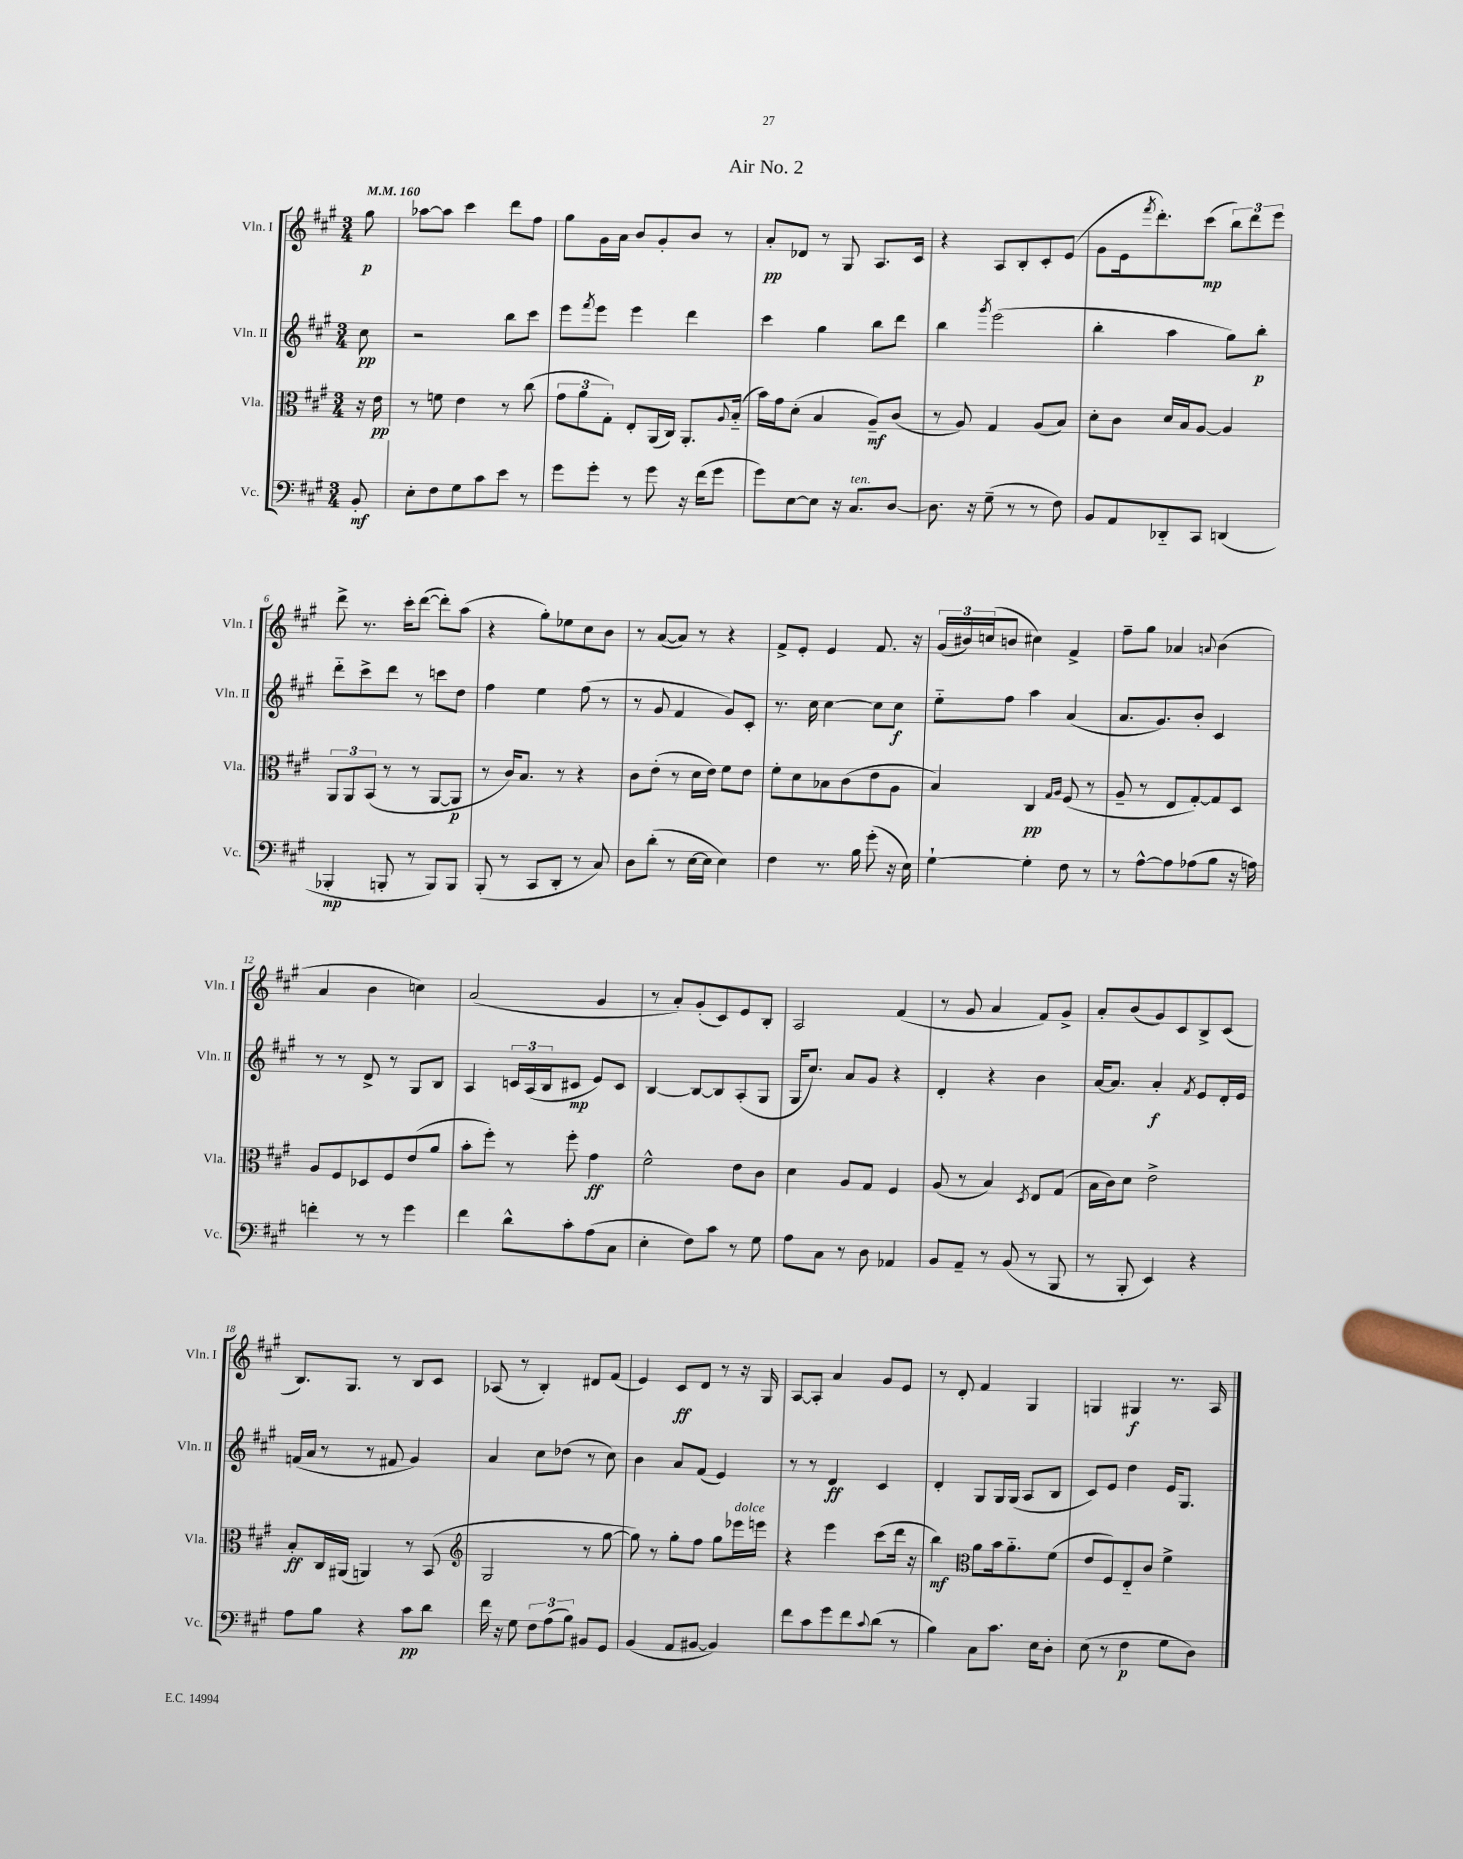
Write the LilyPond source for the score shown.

\header { title = "Air No. 2" }
<<
\new StaffGroup <<
\new Staff = "s0" \with { instrumentName = "Vln. I" shortInstrumentName = "Vln. I" } {
    \clef treble \key a \major \numericTimeSignature \time 3/4 \partial 8 \tempo 4 = 160
    gis''8\p |
    aes''8~ aes''8 cis'''4 d'''8 fis''8 |
    gis''8 gis'16 a'16 b'8 gis'8-. b'8 r8 |
    a'8-.\pp des'8 r8 gis8 a8. cis'16 |
    r4 a8 b8-. cis'8-. e'8( |
    gis'8 e'16 \acciaccatura { fis'''8 } d'''8.-.) cis'''8\mp( \tuplet 3/2 { b''8) d'''8 e'''8 } |
    d'''8-> r8. cis'''16-. d'''8~( d'''8-.) a''8( |
    r4 gis''8-.) ees''8 cis''8 b'8 |
    r8 a'8~( a'8) r8 r4 |
    fis'8-> e'8-. e'4 fis'8. r16 |
    \tuplet 3/2 { gis'16( bis'16) c''16( } b'8 cis''4) fis'4-> |
    fis''8-- gis''8 aes'4 \appoggiatura { a'8 } b'4( |
    a'4 b'4 c''4) |
    a'2( gis'4 |
    r8 a'8-.) gis'8-.( cis'8) e'8 b8-. |
    a2 fis'4( |
    r8 gis'8 a'4 fis'8) gis'8-> |
    a'8-. b'8( gis'8) cis'8 b8-> cis'8( |
    b8.) gis8. r8 b8 cis'8 |
    aes8( r8 b4-.) dis'8 fis'8( |
    e'4) cis'8\ff d'8 r8 r16 gis16 |
    a8~ a8-. a'4 gis'8 e'8 |
    r8 d'8-. fis'4 gis4 |
    g4 gis4\f r8. a16 \bar "|." |
}
\new Staff = "s1" \with { instrumentName = "Vln. II" shortInstrumentName = "Vln. II" } {
    \clef treble \key a \major \numericTimeSignature \time 3/4 \partial 8
    cis''8\pp |
    r2 b''8 cis'''8 |
    e'''8 \acciaccatura { fis'''8 } e'''8 e'''4 d'''4 |
    cis'''4 gis''4 b''8 d'''8 |
    b''4 \acciaccatura { gis'''8 } e'''2( |
    b''4-. a''4 gis''8) b''8-.\p |
    d'''8-_ cis'''8-> d'''8 r8 c'''8 d''8 |
    fis''4 e''4 fis''8( r8 |
    r8 gis'8 fis'4 gis'8) cis'8-. |
    r8. cis''16 cis''4~ cis''8 cis''8\f |
    e''8-_ fis''8 a''4 a'4( |
    a'8. gis'8.) b'8-. cis'4 |
    r8 r8 d'8-> r8 gis8 b8 |
    a4 \tuplet 3/2 { c'16 a16( b16 } cis'8\mp e'8) cis'8 |
    b4~ b8~ b8 a8-.( gis8 |
    gis16 cis''8.) a'8 gis'8 r4 |
    d'4-. r4 b'4 |
    a'16~ a'8. a'4-.\f \acciaccatura { fis'8 } e'8 d'16-. e'16 |
    f'16( a'16 r8 r8 fis'8 gis'4) |
    a'4 cis''8 des''8( r8 cis''8) |
    b'4 a'8 fis'8( e'4) |
    r8 r8 d'4\ff cis'4 |
    d'4-. gis8 gis16 gis16( a8 b8 |
    cis'8) e'8 d''4 e'16 gis8. \bar "|." |
}
\new Staff = "s2" \with { instrumentName = "Vla." shortInstrumentName = "Vla." } {
    \clef alto \key a \major \numericTimeSignature \time 3/4 \partial 8
    r16 e'16\pp |
    r8 f'8 e'4 r8 cis''8( |
    \tuplet 3/2 { gis'8 a'8 gis8-.) } e8-. a,16( cis16) a,8.-. \appoggiatura { a8 } b16-_( |
    b'16) gis'16 d'8-.( b4 a8--\mf) cis'8( |
    r8 a8) gis4 a8( b8) |
    d'8-. cis'8 d'16 b16 a8~ a4 |
    \tuplet 3/2 { a,8 a,8 b,8( } r8 r8 a,8~ a,8\p |
    r8 cis'16) b8. r8 r4 |
    cis'8 e'8-.( r8 d'16 e'16) fis'8 e'8 |
    fis'8-. d'8 bes8 cis'8( e'8 a8 |
    b4) cis4\pp \grace { gis16 a16 } fis8( r8 |
    a8-- r8 e8 gis8~-.) gis8 d8 |
    a8 fis8 des8 fis8 e'8( a'8 |
    b'8-. fis''8-.) r8 fis''8-. gis'4\ff |
    fis'2-^ e'8 cis'8 |
    d'4 a8 gis8 fis4 |
    a8( r8 b4) \acciaccatura { d8 } e8 gis8( |
    b16 cis'16) d'8 e'2-> |
    b8-.\ff cis16 ais,16( a,4) r8 b,8( |
    \clef treble gis2 r8 gis''8~ |
    gis''8) r8 gis''8-. fis''8 gis''8 ees'''16^\markup { \italic "dolce" } e'''16 |
    r4 e'''4 cis'''8( d'''16 r16 |
    b''4\mf) \clef alto a'8 b'16 a'8.-_ fis'8( |
    e'8 fis8) e8-_ cis'8 fis'4-> \bar "|." |
}
\new Staff = "s3" \with { instrumentName = "Vc." shortInstrumentName = "Vc." } {
    \clef bass \key a \major \numericTimeSignature \time 3/4 \partial 8
    b,8-.\mf |
    e8-. fis8 gis8 cis'8 e'8 r8 |
    gis'8 gis'8-. r8 gis'8 r16 fis'16( gis'8 |
    gis'8) e8~ e8 r16 cis8.^\markup { \italic "ten." } d8~ |
    d8. r16 gis8--( r8 r8 fis8) |
    b,8 a,8 des,8-_ cis,8 d,4( |
    bes,,4-.\mp b,,8-. r8 b,,8) b,,8 |
    b,,8-.( r8 cis,8 d,8-. r8 cis8) |
    d8 d'8-.( r8 e16~ e16 e4) |
    fis4 r8. b16 gis'8-.( r16 e16) |
    gis4~-! gis4-. fis8 r8 |
    r8 a8~-^ a8 aes8( b8 r16 a16) |
    f'4-. r8 r8 gis'4 |
    fis'4 d'8-^ cis'8-. a8( cis8 |
    e4-. fis8) cis'8 r8 gis8 |
    a8 cis8 r8 d8 aes,4 |
    b,8 a,8-- r8 b,8( r8 b,,8 |
    r8 b,,8-. e,4) r4 |
    a8 b8 r4 cis'8\pp d'8 |
    fis'16 r16 gis8 \tuplet 3/2 { fis8 a8( b8) } bis,8 gis,8 |
    b,4( a,8 bis,8~ bis,4) |
    fis'8 cis'8 gis'8 fis'8 \appoggiatura { cis'8 } d'8( r8 |
    b4) cis8 cis'8. e16 d8-. |
    e8( r8 fis4\p gis8 d8) \bar "|." |
}
>>
>>
